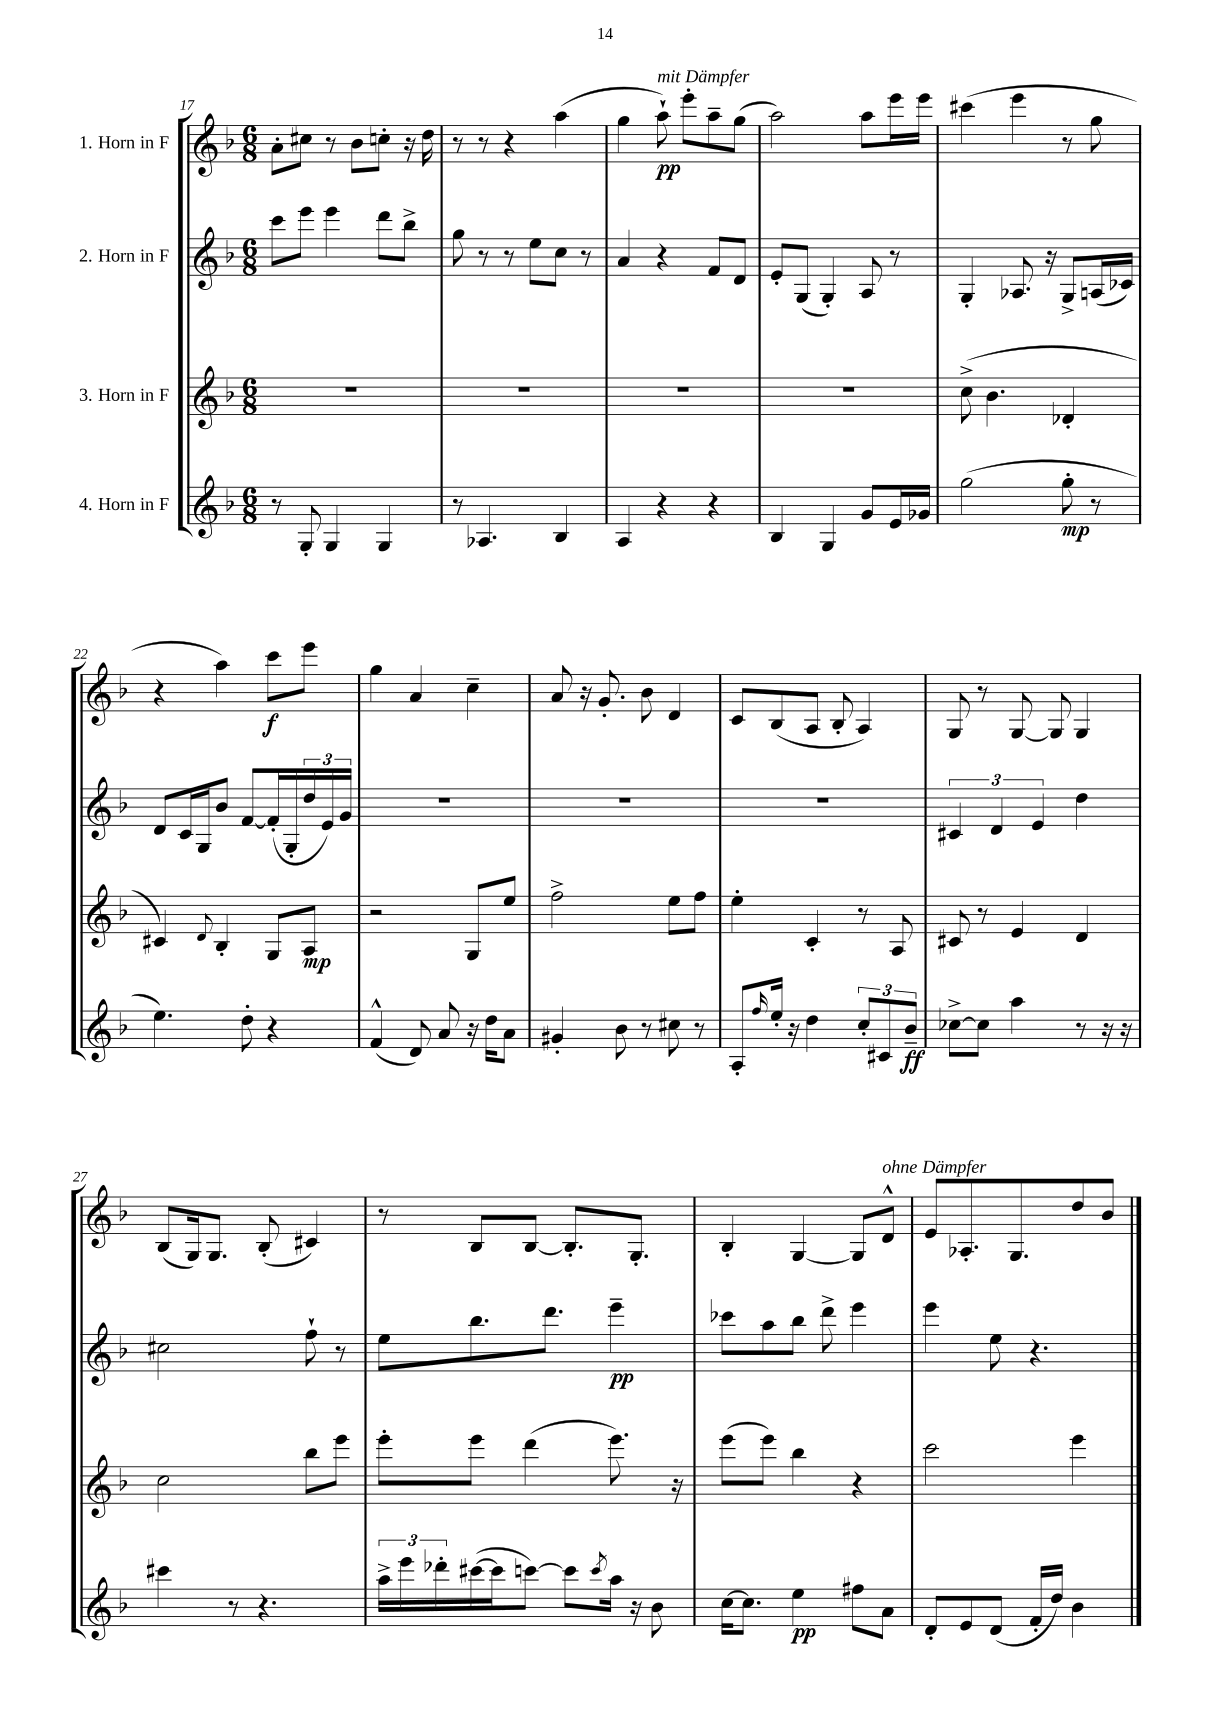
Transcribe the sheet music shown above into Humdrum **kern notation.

**kern	**dynam	**kern	**dynam	**kern	**dynam	**kern	**dynam
*part4	*part4	*part3	*part3	*part2	*part2	*part1	*part1
*staff4	*staff4	*staff3	*staff3	*staff2	*staff2	*staff1	*staff1
*I"4. Horn in F	*	*I"3. Horn in F	*	*I"2. Horn in F	*	*I"1. Horn in F	*
*clefG2	*	*clefG2	*	*clefG2	*	*clefG2	*
*k[b-]	*	*k[b-]	*	*k[b-]	*	*k[b-]	*
*M6/8	*	*M6/8	*	*M6/8	*	*M6/8	*
=17	=17	=17	=17	=17	=17	=17	=17
8r	.	2.r	.	8ccc\L	.	8a'\L	.
8G'/	.	.	.	8eee\J	.	8cc#X\J	.
4G/	.	.	.	4eee\	.	8r	.
.	.	.	.	.	.	8b-\L	.
4G/	.	.	.	8ddd\L	.	8ccn'\J	.
.	.	.	.	8bb-^\J	.	16r	.
.	.	.	.	.	.	16dd\	.
=18	=18	=18	=18	=18	=18	=18	=18
8r	.	2.r	.	8gg\	.	8r	.
4.A-X/	.	.	.	8r	.	8r	.
.	.	.	.	8r	.	4r	.
.	.	.	.	8ee\L	.	.	.
4B-/	.	.	.	8cc\J	.	(4aa\	.
.	.	.	.	8r	.	.	.
=19	=19	=19	=19	=19	=19	=19	=19
4A/	.	2.r	.	4a/	.	4gg\	.
!	!	!	!	!	!	!LO:TX:a:i:t=mit Dämpfer	!
4r	.	.	.	4r	.	8aa`\)	pp
.	.	.	.	.	.	8eee'\L	.
4r	.	.	.	8f/L	.	8aa~\	.
.	.	.	.	8d/J	.	(8gg\J	.
=20	=20	=20	=20	=20	=20	=20	=20
4B-/	.	2.r	.	8e'/L	.	2aa\)	.
.	.	.	.	(8G/J	.	.	.
4G/	.	.	.	4G'/)	.	.	.
8g/L	.	.	.	8A/	.	8aa\L	.
16e/L	.	.	.	8r	.	16eee\L	.
16g-X/JJ	.	.	.	.	.	16eee\JJ	.
=21	=21	=21	=21	=21	=21	=21	=21
(2gg\	.	(8cc^\	.	4G'/	.	(4ccc#X\	.
.	.	4.b-\	.	.	.	.	.
.	.	.	.	8.A-X/	.	4eee\	.
.	.	.	.	16r	.	.	.
8gg'\	mp	4d-X'/	.	8G^/L	.	8r	.
8r	.	.	.	(16An/L	.	8gg\	.
.	.	.	.	16c-X/JJ)	.	.	.
!!LO:LB:g=z
=22	=22	=22	=22	=22	=22	=22	=22
4.ee\)	.	4c#X/)	.	8d/L	.	4r	.
.	.	.	.	16c/L	.	.	.
.	.	.	.	16G/J	.	.	.
.	.	8qqd/	.	.	.	.	.
.	.	4B-'/	.	8b-/J	.	4aa\)	.
8dd'\	.	.	.	[8f/L	.	.	.
4r	.	8G/L	.	(16f'/L]	.	8ccc\L	f
.	.	.	.	16G'/	.	.	.
.	.	8A/J	mp	24dd/	.	8eee\J	.
.	.	.	.	24e/)	.	.	.
.	.	.	.	24g/JJ	.	.	.
=23	=23	=23	=23	=23	=23	=23	=23
(4f^^/	.	2r	.	2.r	.	4gg\	.
8d/)	.	.	.	.	.	4a/	.
8a/	.	.	.	.	.	.	.
16r	.	8G/L	.	.	.	4cc~\	.
16dd\KL	.	.	.	.	.	.	.
8a\J	.	8ee/J	.	.	.	.	.
=24	=24	=24	=24	=24	=24	=24	=24
4g#X'/	.	2ff^\	.	2.r	.	8a/	.
.	.	.	.	.	.	16r	.
.	.	.	.	.	.	8.g'/	.
8b-\	.	.	.	.	.	.	.
8r	.	.	.	.	.	8b-\	.
8cc#X\	.	8ee\L	.	.	.	4d/	.
8r	.	8ff\J	.	.	.	.	.
=25	=25	=25	=25	=25	=25	=25	=25
8A'/L	.	4ee'\	.	2.r	.	8c/L	.
16qqff/	.	.	.	.	.	.	.
16ee'/Jk	.	.	.	.	.	(8B-/	.
16r	.	.	.	.	.	.	.
4dd\	.	4c'/	.	.	.	8A/J	.
.	.	.	.	.	.	8B-'/	.
12cc'/L	.	8r	.	.	.	4A/)	.
12c#X/	.	.	.	.	.	.	.
.	.	8A/	.	.	.	.	.
12b-~/J	ff	.	.	.	.	.	.
=26	=26	=26	=26	=26	=26	=26	=26
[8cc-X^\L	.	8c#X/	.	6c#X/	.	8G/	.
8cc-\J]	.	8r	.	.	.	8r	.
.	.	.	.	6d/	.	.	.
4aa\	.	4e/	.	.	.	[8G/	.
.	.	.	.	6e/	.	.	.
.	.	.	.	.	.	8G/]	.
8r	.	4d/	.	4dd\	.	4G/	.
16r	.	.	.	.	.	.	.
16r	.	.	.	.	.	.	.
!!LO:LB:g=z
=27	=27	=27	=27	=27	=27	=27	=27
4ccc#X\	.	2cc\	.	2cc#X\	.	(8B-/L	.
.	.	.	.	.	.	16G/k)	.
.	.	.	.	.	.	8.G/J	.
8r	.	.	.	.	.	.	.
4.r	.	.	.	.	.	(8B-'/	.
.	.	8bb-\L	.	8ff`\	.	4c#X/)	.
.	.	8eee\J	.	8r	.	.	.
=28	=28	=28	=28	=28	=28	=28	=28
24aa^\LL	.	8eee'\L	.	8ee\L	.	8r	.
24eee\	.	.	.	.	.	.	.
24ddd-X'\	.	.	.	.	.	.	.
([16ccc#X\	.	8eee\J	.	8.bb-\	.	8B-/L	.
16ccc#\J]	.	.	.	.	.	.	.
[8cccn\J)	.	(4ddd\	.	.	.	[8B-/J	.
.	.	.	.	8.ddd\J	.	.	.
8ccc\L]	.	.	.	.	.	8.B-'/L]	.
8qccc/	.	.	.	.	.	.	.
16aa\Jk	.	8.eee\)	.	4eee~\	pp	.	.
16r	.	.	.	.	.	8.G'/J	.
8b-\	.	.	.	.	.	.	.
.	.	16r	.	.	.	.	.
=29	=29	=29	=29	=29	=29	=29	=29
[16cc\KL	.	(8eee\L	.	8ccc-X\L	.	4B-'/	.
8.cc\J]	.	.	.	.	.	.	.
.	.	8eee\J)	.	8aa\	.	.	.
4ee\	pp	4bb-\	.	8bb-\J	.	[4G/	.
.	.	.	.	8ddd^\	.	.	.
8ff#X\L	.	4r	.	4eee\	.	8G/L]	.
!	!	!	!	!	!	!LO:TX:a:i:t=ohne Dämpfer	!
8a\J	.	.	.	.	.	8d^^/J	.
=30	=30	=30	=30	=30	=30	=30	=30
8d'/L	.	2ccc\	.	4eee\	.	8e/L	.
8e/	.	.	.	.	.	8.A-X'/	.
(8d/J	.	.	.	8ee\	.	.	.
.	.	.	.	.	.	8.G/	.
16f'/LL	.	.	.	4.r	.	.	.
16dd/JJ)	.	.	.	.	.	.	.
4b-\	.	4eee\	.	.	.	8dd/	.
.	.	.	.	.	.	8b-/J	.
==	==	==	==	==	==	==	==
*-	*-	*-	*-	*-	*-	*-	*-
